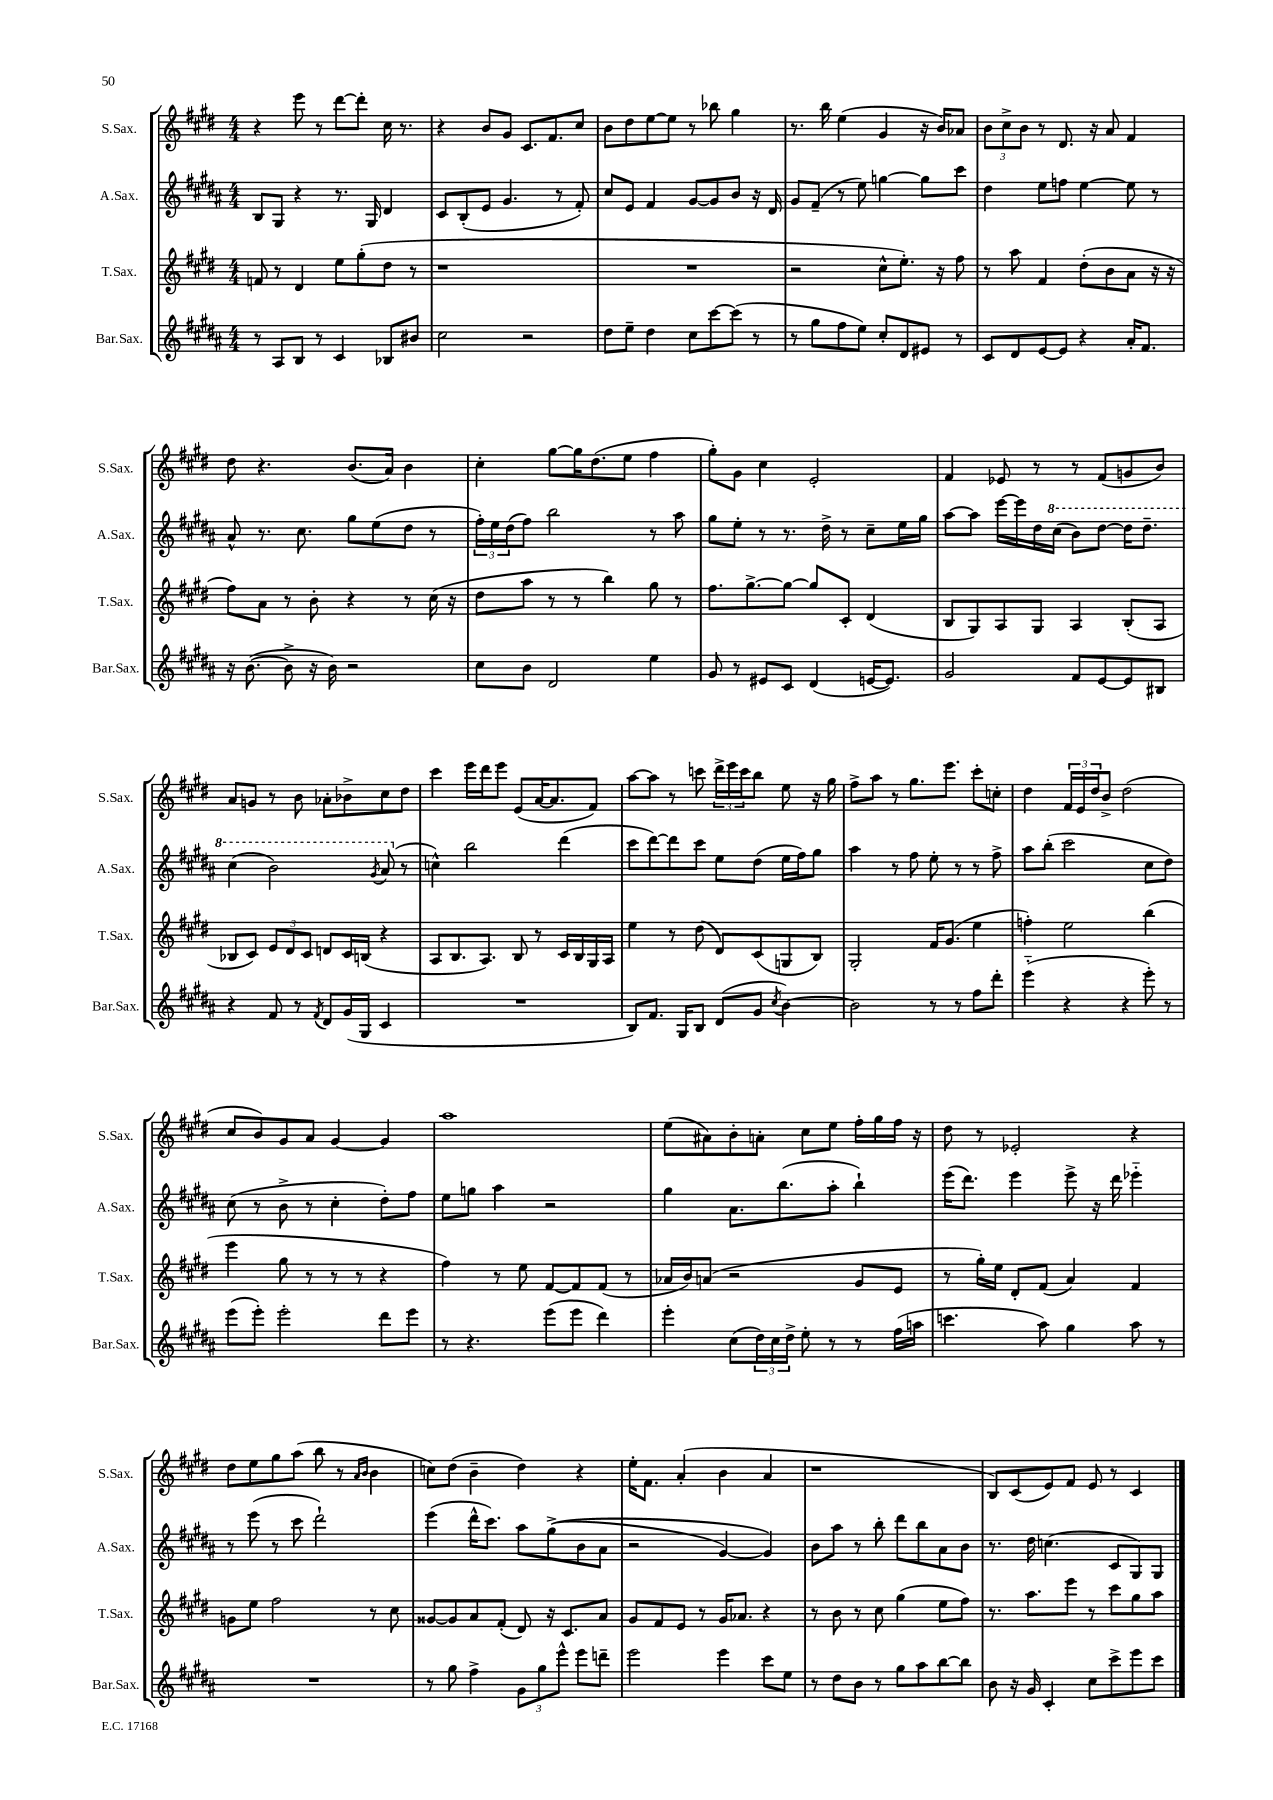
<<
\new StaffGroup <<
\new Staff = "s0" \with { instrumentName = "S.Sax." shortInstrumentName = "S.Sax." } {
    \clef treble \key e \major \numericTimeSignature \time 4/4
    r4 e'''8 r8 dis'''8~ dis'''8-. cis''16 r8. |
    r4 b'8 gis'8 cis'8. fis'8. cis''8 |
    b'8 dis''8 e''8~ e''8 r8 bes''8 gis''4 |
    r8. b''16 e''4( gis'4 r16 b'16) aes'8 |
    \tuplet 3/2 { b'8 cis''8-> b'8 } r8 dis'8. r16 a'8 fis'4 |
    dis''8 r4. b'8.( a'16) b'4 |
    cis''4-. gis''8~ gis''16 dis''8.( e''8 fis''4 |
    gis''8-.) gis'8 cis''4 e'2-. |
    fis'4 ees'8 r8 r8 fis'8( g'8 b'8) |
    a'8 g'8 r8 b'8 aes'8-. bes'8-> cis''8 dis''8 |
    cis'''4 e'''16 dis'''16 e'''8 e'8( a'16~ a'8. fis'8) |
    a''8~ a''8 r8 c'''8 \tuplet 3/2 { dis'''16-> e'''16 c'''16 } b''8 e''8 r16 gis''16 |
    fis''8-> a''8 r8 gis''8. e'''8. cis'''8-. c''8-. |
    dis''4 \tuplet 3/2 { fis'16 e'16 dis''16 } b'8-> dis''2( |
    cis''8 b'8) gis'8 a'8 gis'4~ gis'4 |
    a''1 |
    e''8( ais'8) b'8-. a'8-. cis''8 e''8 fis''16-. gis''16 fis''16 r16 |
    dis''8 r8 ees'2-. r4 |
    dis''8 e''8 gis''8 a''8( b''8 r8 \grace { a'16 b'16 } b'4 |
    c''8) dis''8( b'4-- dis''4) r4 |
    e''16-. fis'8. a'4-.( b'4 a'4 |
    r1 |
    b8) cis'8( e'8) fis'8 e'8 r8 cis'4 \bar "|." |
}
\new Staff = "s1" \with { instrumentName = "A.Sax." shortInstrumentName = "A.Sax." } {
    \clef treble \key b \major \numericTimeSignature \time 4/4
    b8 gis8 r4 r8. gis16 dis'4 |
    cis'8 b8-.( e'8 gis'4. r8 fis'8-.) |
    cis''8 e'8 fis'4 gis'8~ gis'8 b'8 r16 dis'16 |
    gis'8 fis'8--( r8 e''8) g''4~ g''8 cis'''8 |
    dis''4 e''8 f''8 e''4~ e''8 r8 |
    ais'8-^ r8. cis''8. gis''8 e''8( dis''8 r8 |
    \tuplet 3/2 { fis''16-.) e''16 dis''16( } fis''8) b''2 r8 ais''8 |
    gis''8 e''8-. r8 r8. dis''16-> r8 cis''8-- e''16 gis''16 |
    ais''8~ ais''8 e'''16~ e'''16 dis''16 \ottava #1 cis'''16( b''8) dis'''8~ dis'''16 dis'''8.-- |
    cis'''4( b''2) \acciaccatura { gis''8 } ais''8( \ottava #0 r8 |
    c''4-^) b''2 dis'''4( |
    cis'''8 dis'''8~) dis'''8 cis'''8 e''8 dis''8( e''16 fis''16) gis''8 |
    ais''4 r8 fis''8 e''8-. r8 r8 fis''8-> |
    ais''8 b''8-.( cis'''2 cis''8 dis''8) |
    cis''8( r8 b'8-> r8 cis''4-. dis''8-.) fis''8 |
    e''8 g''8 ais''4 r2 |
    gis''4 ais'8. b''8.( ais''8-. b''4-!) |
    e'''16( dis'''8.) e'''4 e'''8-> r16 dis'''16 ees'''4-_ |
    r8 e'''8( r8 cis'''8 dis'''2-!) |
    e'''4( dis'''16-^ cis'''8.) ais''8 gis''8->(\( b'8 ais'8 |
    r2 gis'4~) gis'4\) |
    b'8 ais''8 r8 b''8-. dis'''8 b''8 ais'8 b'8 |
    r8. dis''16 c''4.( cis'8 gis8) gis8 \bar "|." |
}
\new Staff = "s2" \with { instrumentName = "T.Sax." shortInstrumentName = "T.Sax." } {
    \clef treble \key e \major \numericTimeSignature \time 4/4
    f'8 r8 dis'4 e''8 gis''8-.( dis''8 r8 |
    r1 |
    R1 |
    r2 cis''8-^ e''8.-.) r16 fis''8 |
    r8 a''8 fis'4 dis''8-.( b'8 a'8 r16 r16 |
    fis''8) a'8 r8 b'8-. r4 r8 cis''16( r16 |
    dis''8 a''8 r8 r8 b''4) gis''8 r8 |
    fis''8. gis''8.~-> gis''8~ gis''8 cis'8-. dis'4( |
    b8 gis8) a8 gis8 a4 b8-.( a8 |
    bes8 cis'8) \tuplet 3/2 { e'8 dis'8 cis'8 } d'8 cis'16 b16( r4 |
    a8 b8. a8.) b8 r8 cis'16 b16 gis16 a16 |
    e''4 r8 dis''8( dis'8) cis'8( g8 b8) |
    gis2-. fis'16 gis'8.( e''4 |
    f''4-.) e''2 b''4( |
    e'''4 gis''8 r8 r8 r8 r4 |
    fis''4) r8 e''8 fis'8~ fis'8 fis'8( r8 |
    aes'16 b'16) a'8( r2 gis'8 e'8 |
    r8 gis''16-.) e''16 dis'8-. fis'8( a'4) fis'4 |
    g'8 e''8 fis''2 r8 cis''8 |
    gisis'8~ gisis'8 a'8 fis'8-.( dis'8) r16 cis'8. a'8 |
    gis'8 fis'8 e'8 r8 gis'16 aes'8. r4 |
    r8 b'8 r8 cis''8 gis''4( e''8 fis''8) |
    r8. a''8. e'''8 r8 cis'''8 gis''8 a''8 \bar "|." |
}
\new Staff = "s3" \with { instrumentName = "Bar.Sax." shortInstrumentName = "Bar.Sax." } {
    \clef treble \key b \major \numericTimeSignature \time 4/4
    r8 ais8 b8 r8 cis'4 bes8 bis'8 |
    cis''2 r2 |
    dis''8 e''8-- dis''4 cis''8 cis'''8~ cis'''8( r8 |
    r8 gis''8 fis''8 e''8) cis''8-. dis'8 eis'8 r8 |
    cis'8 dis'8 e'8~ e'8 r4 ais'16-. fis'8. |
    r16 b'8.~( b'8-> r16 b'16) r2 |
    cis''8 b'8 dis'2 e''4 |
    gis'8 r8 eis'8 cis'8 dis'4( e'16~ e'8.) |
    gis'2 fis'8 e'8~ e'8 bis8 |
    r4 fis'8 r8 \acciaccatura { fis'8 } dis'8 gis'16( gis16 cis'4 |
    R1 |
    b8) fis'8. gis16 b8 dis'8( gis'8 \acciaccatura { cis''8 } b'4~) |
    b'2 r8 r8 fis''8 dis'''8-. |
    e'''4-_( r4 r4 e'''8-.) r8 |
    e'''8( e'''8-.) e'''2-. dis'''8 e'''8 |
    r8 r4. e'''8( e'''8 dis'''4) |
    e'''4-. cis''8( \tuplet 3/2 { dis''16) cis''16 dis''16-> } e''8-. r8 r8 fis''16( a''16 |
    c'''4. ais''8) gis''4 ais''8 r8 |
    R1 |
    r8 gis''8 fis''4-> \tuplet 3/2 { gis'8 gis''8 e'''8-^ } e'''8 d'''8-- |
    e'''2 e'''4 cis'''8 e''8 |
    r8 dis''8 b'8 r8 gis''8 ais''8 b''8~ b''8 |
    b'8 r16 gis'16 cis'4-. cis''8 cis'''8-> e'''8 cis'''8 \bar "|." |
}
>>
>>
\layout { \context { \Score \remove "Bar_number_engraver" } }
